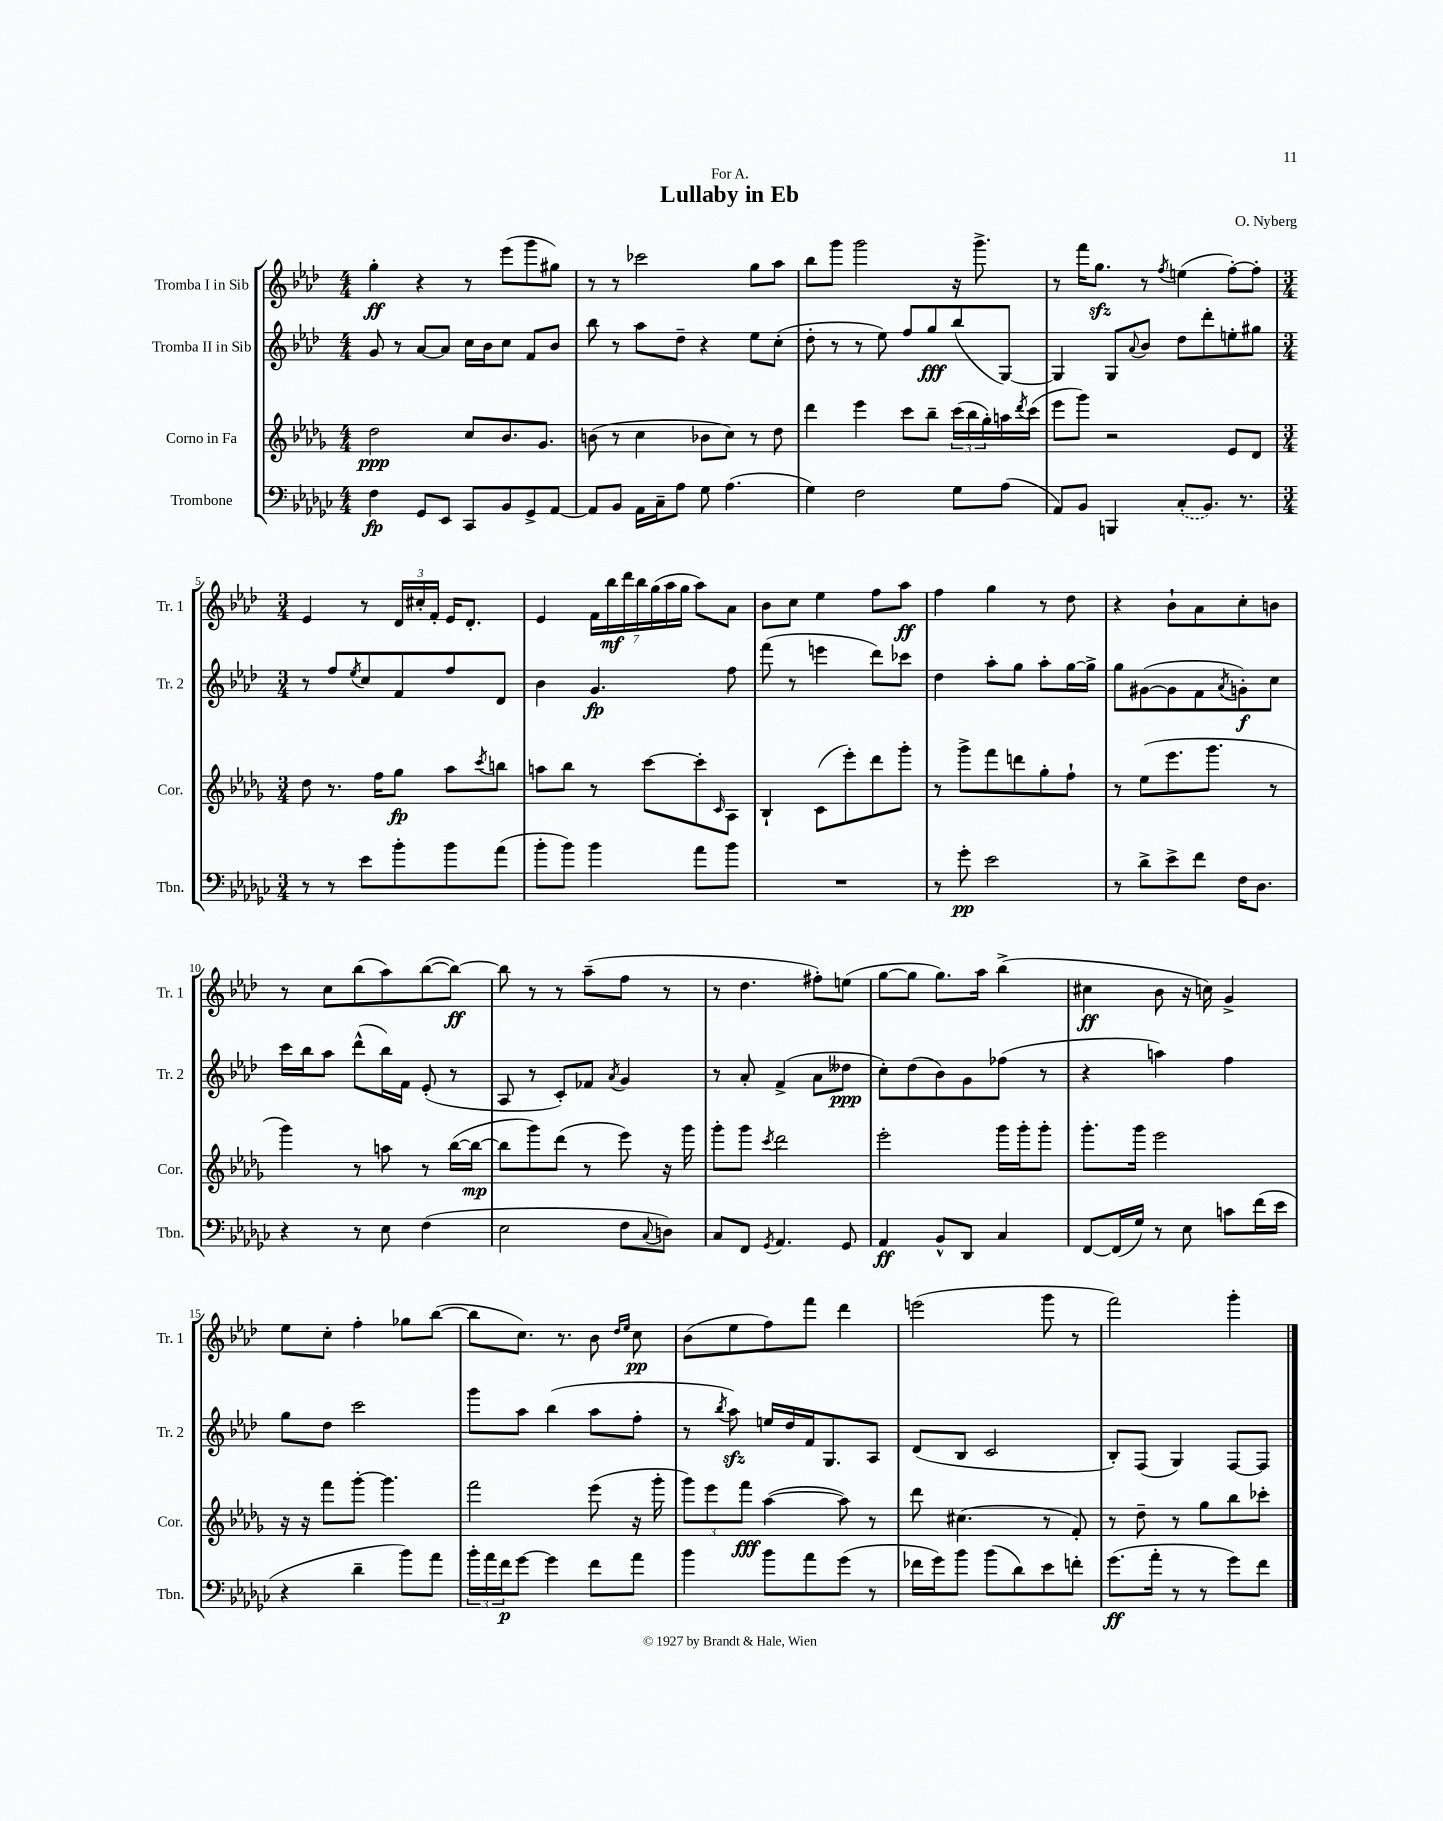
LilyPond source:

\header { title = "Lullaby in Eb" composer = "O. Nyberg" dedication = "For A." }
<<
\new StaffGroup <<
\new Staff = "s0" \with { instrumentName = "Tromba I in Sib" shortInstrumentName = "Tr. 1" } {
    \clef treble \key aes \major \numericTimeSignature \time 4/4
    g''4-.\ff r4 r8 ees'''8( g'''8 gis''8) |
    r8 r8 ces'''2 g''8 aes''8 |
    bes''8 g'''8 g'''2 r16 g'''8.-> |
    r8 f'''16 g''8.\sfz r8 \acciaccatura { f''8 } e''4( f''8~-.) f''8-. |
    \numericTimeSignature \time 3/4 ees'4 r8 \tuplet 3/2 { des'16 cis''16-. f'16-. } ees'16 des'8.-. |
    ees'4 \tuplet 7/4 { f'16 bes''16\mf des'''16 bes''16 g''16( aes''16 g''16 } aes''8) aes'8 |
    bes'8 c''8 ees''4 f''8 aes''8\ff |
    f''4 g''4 r8 des''8 |
    r4 bes'8-! aes'8 c''8-. b'8 |
    r8 c''8 bes''8( aes''8) bes''8~( bes''8~\ff) |
    bes''8 r8 r8 aes''8--( f''8 r8 |
    r8 des''4. fis''8-.) e''8( |
    g''8~ g''8 g''8.) aes''16 bes''4->( |
    cis''4\ff bes'8 r16 c''16) g'4-> |
    ees''8 c''8-. f''4-. ges''8 bes''8~( |
    bes''8 c''8.) r8. bes'8 \grace { des''16 ees''16 } c''8\pp |
    bes'8( ees''8 f''8) f'''8 des'''4 |
    e'''2( g'''8 r8 |
    f'''2) g'''4-. \bar "|." |
}
\new Staff = "s1" \with { instrumentName = "Tromba II in Sib" shortInstrumentName = "Tr. 2" } {
    \clef treble \key aes \major \numericTimeSignature \time 4/4
    g'8 r8 aes'8~ aes'8 c''16 bes'16 c''8 f'8 bes'8 |
    bes''8 r8 aes''8 des''8-- r4 ees''8 c''8-.( |
    des''8-. r8 r8 ees''8) f''8 g''8\fff bes''8( g8~) |
    g4 g8 \appoggiatura { aes'8 } bes'8 des''8 des'''8-. e''8-. gis''8 |
    \numericTimeSignature \time 3/4 r8 f''8 \acciaccatura { ees''8 } c''8 f'8 f''8 des'8 |
    bes'4 g'4.\fp f''8 |
    f'''8( r8 e'''4 des'''8) ces'''8 |
    des''4 aes''8-. g''8 aes''8-. g''16~ g''16-> |
    g''8 gis'8~( gis'8 f'8 \acciaccatura { aes'8 } g'8-.\f) c''8 |
    c'''16 bes''16 aes''8 des'''8-^( bes''16) f'16 ees'8-.( r8 |
    aes8 r8 c'8-.) fes'8 \acciaccatura { aes'8 } g'4 |
    r8 aes'8-. f'4->( aes'8 deses''8\ppp |
    c''8-.) des''8( bes'8) g'8 fes''8( r8 |
    r4 a''4) f''4 |
    g''8 des''8 c'''2 |
    g'''8 aes''8 bes''4( aes''8 f''8-. |
    r8 \acciaccatura { bes''8 } aes''8\sfz) e''16 des''16 f'16 g8. aes8 |
    des'8( bes8 c'2 |
    bes8-.) f8( g4) f8~ f8 \bar "|." |
}
\new Staff = "s2" \with { instrumentName = "Corno in Fa" shortInstrumentName = "Cor." } {
    \clef treble \key des \major \numericTimeSignature \time 4/4
    des''2\ppp c''8 bes'8. ges'8. |
    b'8( r8 c''4 bes'8 c''8) r8 des''8 |
    des'''4 ees'''4 c'''8 bes''8-- \tuplet 3/2 { c'''16( bes''16 ges''16-.) } a''16 \acciaccatura { des'''8 } c'''16( |
    ees'''8 ges'''8) r2 ees'8 des'8 |
    \numericTimeSignature \time 3/4 des''8 r8. f''16 ges''8\fp aes''8 \acciaccatura { c'''8 } b''8 |
    a''8 bes''8 r8 c'''8~ c'''8-. \grace { c'16 } aes8 |
    bes4-! c'8( ees'''8-.) des'''8 ges'''8-. |
    r8 ges'''8-> f'''8 d'''8 ges''8-. f''8-! |
    r8 ees''8( ees'''8. ges'''8. r8 |
    ges'''4) r8 a''8 r8 bes''16~( bes''16~\mp |
    bes''8 ges'''8) des'''8( r8 ees'''8) r16 ges'''16 |
    ges'''8-. ges'''8 \acciaccatura { c'''8 } des'''2 |
    ees'''2-. ges'''16 ges'''16-. ges'''8-. |
    ges'''8.-. ges'''16 ees'''2 |
    r16 r16 f'''8 ges'''8~-. ges'''4. |
    f'''2 ees'''8( r16 ges'''16-. |
    \tuplet 3/2 { ges'''8) ees'''8 f'''8\fff } aes''4~( aes''8) r8 |
    des'''8 cis''4.( r8 f'8-.) |
    r8 des''8-- r8 ges''8 bes''8 ces'''8-. \bar "|." |
}
\new Staff = "s3" \with { instrumentName = "Trombone" shortInstrumentName = "Tbn." } {
    \clef bass \key ges \major \numericTimeSignature \time 4/4
    f4\fp ges,8 ees,8 ces,8 bes,8 ges,8-> aes,8~ |
    aes,8 bes,8 aes,16 ces16-- aes8 ges8 aes4.( |
    ges4) f2 ges8 aes8( |
    aes,8) bes,8 b,,4 \once \slurDashed ces8-.( bes,8.) r8. |
    \numericTimeSignature \time 3/4 r8 r8 ees'8 bes'8-. bes'8 aes'8( |
    bes'8-. bes'8) bes'4 aes'8 bes'8 |
    R2. |
    r8 ges'8-.\pp ees'2 |
    r8 des'8-> ees'8-> f'8 f16 des8. |
    r4 r8 ees8 f4( |
    ees2 f8 \appoggiatura { ces8 } d8) |
    ces8 f,8 \acciaccatura { ges,8 } aes,4. ges,8 |
    aes,4\ff bes,8-^ des,8 ces4 |
    f,8~ f,16( ges16) r8 ees8 c'8 f'16( ees'16 |
    r4 des'4-- bes'8) aes'8 |
    \tuplet 3/2 { bes'16-. aes'16 f'16\p } ges'8~ ges'4 f'8 aes'8 |
    bes'4 bes'8 aes'8 ges'8( r8 |
    fes'16 ges'16) bes'8 bes'8( des'8) ees'8 f'8-. |
    ges'8.\ff( aes'16-. r8 r8 ges'8) f'8 \bar "|." |
}
>>
>>
